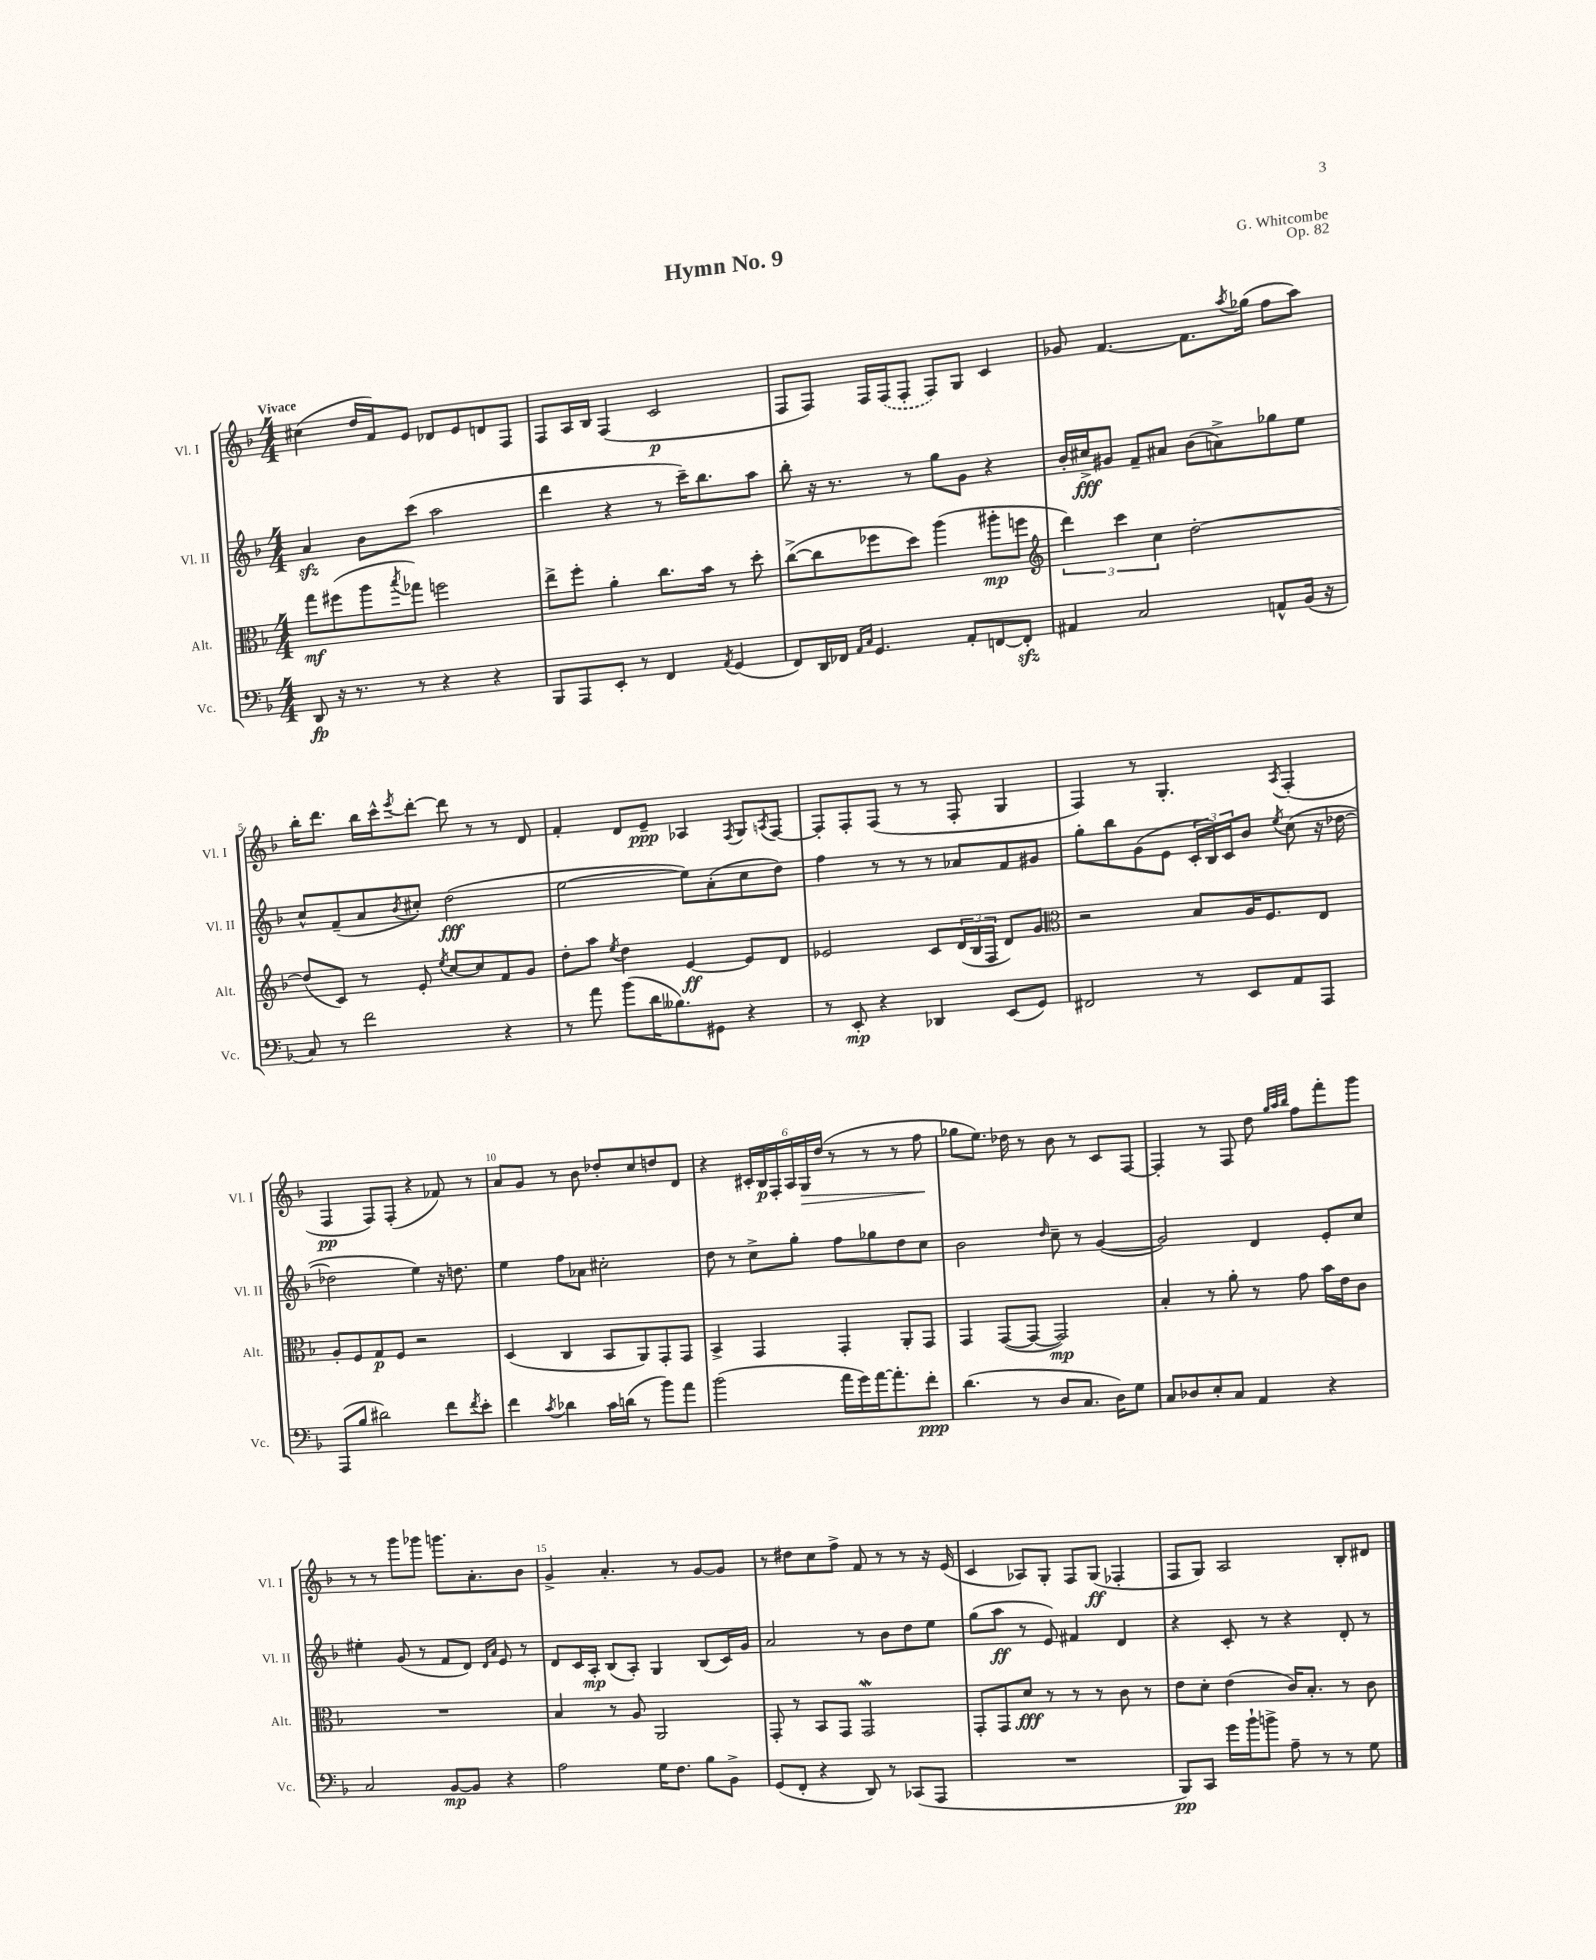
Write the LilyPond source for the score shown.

\header { title = "Hymn No. 9" composer = "G. Whitcombe" opus = "Op. 82" }
<<
\new StaffGroup <<
\new Staff = "s0" \with { instrumentName = "Vl. I" shortInstrumentName = "Vl. I" } {
    \clef treble \key f \major \numericTimeSignature \time 4/4 \tempo "Vivace"
    cis''4( d''16 f'16) e'8 des'8 e'8 d'8 f8 |
    f8 a16 bes16 f4( c'2\p |
    f8 f8) f16 \once \slurDashed f16( f8-. f8) g8 c'4 |
    ges'8 f'4.~ f'8. \acciaccatura { a''8 } ges''16( f''8 a''8) |
    bes''16-. d'''8. bes''16 c'''16-^ \acciaccatura { e'''8 } d'''8~-. d'''8 r8 r8 d'8 |
    f'4-. d'8 e'8--\ppp aes4 \acciaccatura { f8 } g8 \acciaccatura { a8 } f8~ |
    f8-. f8-. f8( r8 r8 f8-. g4 |
    f4) r8 g4.-. \acciaccatura { a8 } f4-.( |
    f4\pp f8) f8-.( r4 fes'8) r8 |
    a'8 g'8 r8 bes'8 des''8-. c''8 d''8 d'8 |
    r4 \tuplet 6/4 { cis'16-. bes16\p f16-. a16 g16\> d''16( } r8 r8 r8 f''8\! |
    ges''8 e''8.) des''16 r8 bes'8 r8 c'8 f8~ |
    f4-. r8 f8 d''8 \grace { g''32 a''32 bes''32 } f''8 f'''8-. g'''8 |
    r8 r8 g'''8 ges'''8 g'''8. a'8.-. bes'8 |
    g'4-> a'4.-. r8 g'8~ g'8 |
    r8 dis''8 c''8 f''8-> f'8 r8 r8 r16 e'16( |
    c'4 aes8) g8-. f8 g8\ff( fes4-. |
    f8 g8) a2 bes8-. dis'8 \bar "|." |
}
\new Staff = "s1" \with { instrumentName = "Vl. II" shortInstrumentName = "Vl. II" } {
    \clef treble \key f \major \numericTimeSignature \time 4/4
    a'4\sfz bes'8 c'''8( a''2 |
    d'''4 r4 r8 c'''16--) bes''8. a''8 |
    bes''8-. r16 r8. r8 g''8 g'8 r4 |
    bes'16-. cis''16->\fff gis'8 f'8-- ais'8 bes'8( a'8->) ges''8 e''8 |
    c''8-^ f'8--( a'8 \acciaccatura { bes'8 } cis''8-.) d''2\fff( |
    e''2~ e''8) a'8-.( c''8 d''8) |
    f''4 r8 r8 r8 aes'8 f'8 gis'8 |
    g''8-. bes''8 g'8( e'8 \tuplet 3/2 { c'16-. bes16) c'16 } bes'8 \acciaccatura { e''8 } c''8( r16 des''16~ |
    des''2 e''4) r16 d''8. |
    e''4 f''8 aes'8 cis''2-. |
    d''8 r8 c''8-> g''8-. f''8 ges''8 d''8 c''8 |
    bes'2 \grace { d''16 } c''8-- r8 g'4~( |
    g'2) d'4 e'8-. c''8 |
    eis''4-. g'8( r8 f'8 d'8) \grace { d'16 a'16 } e'8 r8 |
    d'8 c'16 a16-.\mp bes8( a8-.) g4 bes8( c'16) g'16 |
    a'2 r8 bes'8 d''8 e''8 |
    g''8( a''8\ff r8 e'8) fis'4 d'4 |
    r4 c'8-. r8 r4 d'8-. r8 \bar "|." |
}
\new Staff = "s2" \with { instrumentName = "Alt." shortInstrumentName = "Alt." } {
    \clef alto \key f \major \numericTimeSignature \time 4/4
    g''8\mf fis''8( a''8 \acciaccatura { bes''8 } ges''8) f''2 |
    e''8-> f''8-. a'4-. c''8. bes'16 r8 d''8-. |
    c''8~->( c''8 fes''8 d''8) a''4( ais''8-.\mp f''8 |
    \clef treble \tuplet 3/2 { d'''4) c'''4 c''4 } d''2~-. |
    d''8( c'8) r8 e'8-. \acciaccatura { e''8 } c''8~ c''8 f'8 g'8 |
    d''8-. a''8 \acciaccatura { e''8 } d''4 e'4~\ff e'8 d'8 |
    ees'2 c'8 \tuplet 3/2 { d'16( bes16 f16 } d'8) g'8 |
    \clef alto r2 bes8 a16 f8. e8 |
    a8-. f8 g8\p f8 r2 |
    d4( c4 bes,8 a,8) g,8-. g,8 |
    bes,4-> g,4 g,4-. a,8-. g,8 |
    g,4 g,8~( g,8~ g,2\mp) |
    bes4-. r8 a'8-. r8 g'8 bes'16 e'16 c'8 |
    R1 |
    bes4 r8 a8 a,2 |
    g,8-. r8 bes,8 g,8 g,2\mordent |
    g,8-. g,8 d'8\fff r8 r8 r8 c'8 r8 |
    e'8 d'8-. e'4( c'16) bes8.-. r8 c'8 \bar "|." |
}
\new Staff = "s3" \with { instrumentName = "Vc." shortInstrumentName = "Vc." } {
    \clef bass \key f \major \numericTimeSignature \time 4/4
    d,8\fp r16 r8. r8 r4 r4 |
    bes,,8 a,,8 e,8-. r8 f,4 \acciaccatura { a,8 } g,4( |
    f,8) d,16 fes,16 \grace { a,16 c16 } g,4. a,8-. f,8~ f,8-.\sfz |
    ais,4 c2 a,8-^ bes,16( r16 |
    c8) r8 f'2 r4 |
    r8 a'8 bes'8( d'16 beses8.) gis,8 r4 |
    r8 e,8-.\mp r4 des,4 e,8( g,8) |
    fis,2 r8 e,8 a,8 a,,8 |
    a,,8( bes8 dis'2) f'8 \acciaccatura { f'8 } e'8-. |
    f'4 \acciaccatura { c'8 } des'4 c'16 d'16( r8 bes'8) a'8 |
    bes'2( a'16 g'16) a'16~ a'8.-. f'8-.\ppp |
    d'4.( r8 d8 c8. d16) g8 |
    c8 des8 e8-. c8 a,4 r4 |
    c2 bes,8~\mp bes,8 r4 |
    a2 g16 f8. bes8 bes,8-> |
    g,8( f,8-. r4 d,8) r8 ces,8( a,,8 |
    R1 |
    bes,,8\pp) c,8 g'16 bes'16-! b'8-> a8-- r8 r8 g8 \bar "|." |
}
>>
>>
\layout { \context { \Score \override BarNumber.break-visibility = ##(#f #t #t) barNumberVisibility = #(every-nth-bar-number-visible 5) } }
